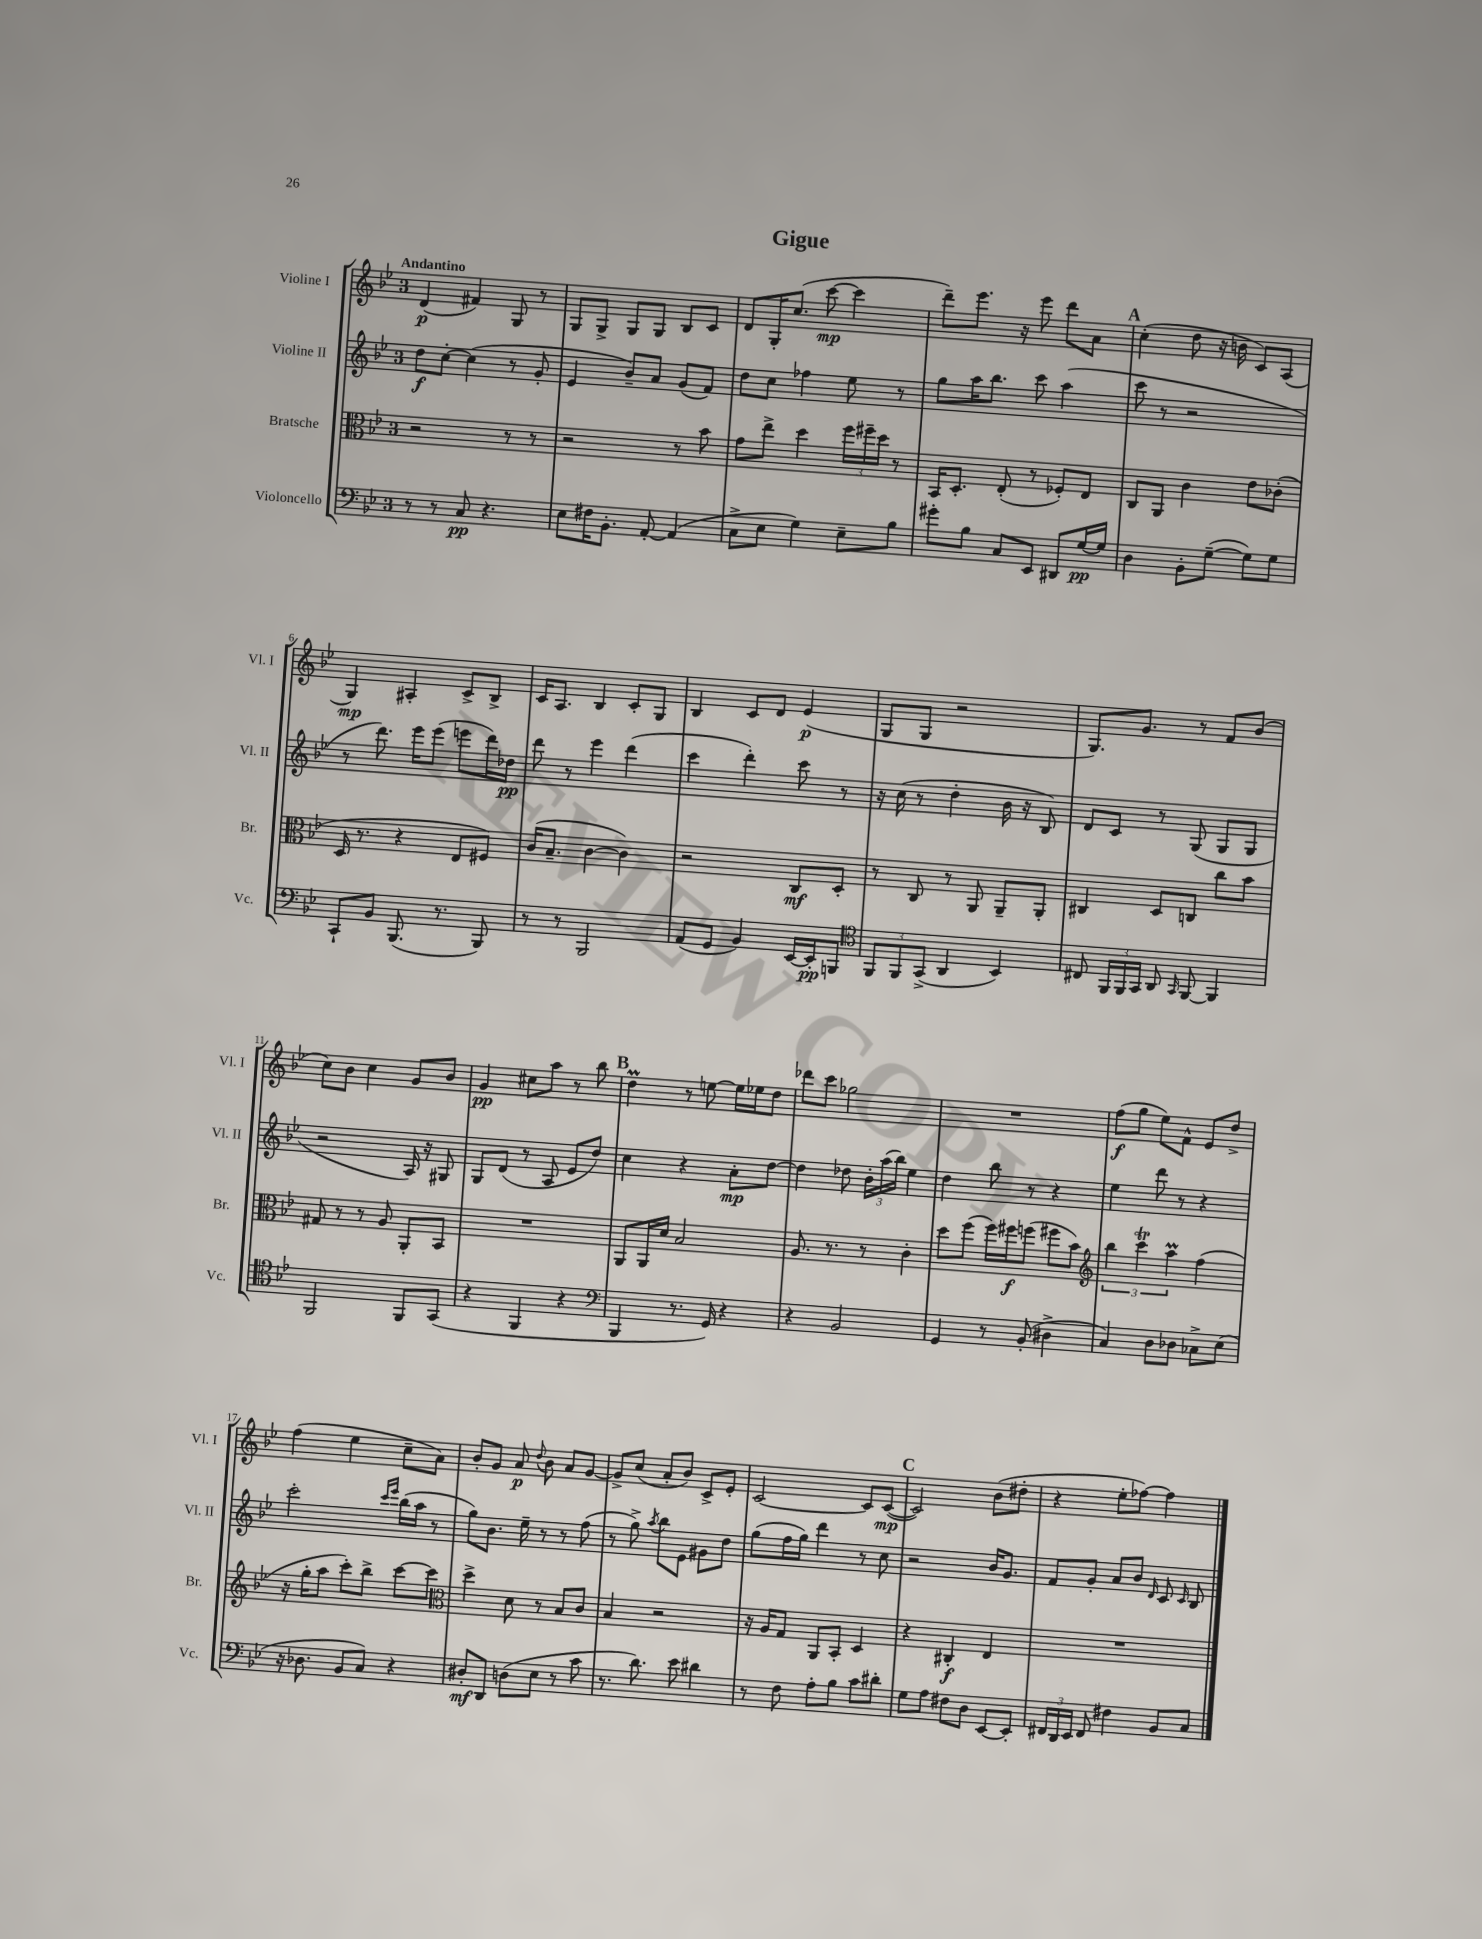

**kern	**dynam	**kern	**dynam	**kern	**dynam	**kern	**dynam
*part4	*part4	*part3	*part3	*part2	*part2	*part1	*part1
*staff4	*staff4	*staff3	*staff3	*staff2	*staff2	*staff1	*staff1
*I"Violoncello	*	*I"Bratsche	*	*I"Violine II	*	*I"Violine I	*
*I'Vc.	*	*I'Br.	*	*I'Vl. II	*	*I'Vl. I	*
*clefF4	*	*clefC3	*	*clefG2	*	*clefG2	*
*k[b-e-]	*	*k[b-e-]	*	*k[b-e-]	*	*k[b-e-]	*
*M3/4	*	*M3/4	*	*M3/4	*	*M3/4	*
=1	=1	=1	=1	=1	=1	=1	=1
!	!	!	!	!	!	!LO:TX:a:B:t=Andantino	!
8r	.	2r	.	8dd\L	f	(4d/	p
8r	.	.	.	[8cc'\J	.	.	.
8C/	pp	.	.	(4cc\]	.	4f#X/)	.
4.r	.	.	.	.	.	.	.
.	.	8r	.	8r	.	8G/	.
.	.	8r	.	8g'/	.	8r	.
=2	=2	=2	=2	=2	=2	=2	=2
8E-\L	.	2r	.	4e-/	.	8G/L	.
16F#X\K	.	.	.	.	.	8G^/J	.
8.BB-'\J	.	.	.	.	.	.	.
.	.	.	.	8b-~/L)	.	8G/L	.
[8AA'/	.	.	.	8a/J	.	8G/J	.
(4AA/]	.	8r	.	(8g/L	.	8B-/L	.
.	.	8b-\	.	8f/J)	.	8c/J	.
=3	=3	=3	=3	=3	=3	=3	=3
8C^\L	.	8g\L	.	8dd\L	.	8d/L	.
8E-\J	.	8ee-^\J	.	8cc\J	.	16G'/K	.
.	.	.	.	.	.	(8.cc/J	.
4G\)	.	4dd\	.	4ff-X\	.	.	.
.	.	.	.	.	.	[8ccc\	mp
8E-~\L	.	24ff\LL	.	8ee-\	.	4ccc\]	.
.	.	24ff#X~\	.	.	.	.	.
.	.	24dd\JJ	.	.	.	.	.
8B-\J	.	8r	.	8r	.	.	.
=4	=4	=4	=4	=4	=4	=4	=4
8g#X'\L	.	16BB-/KL	.	8gg\L	.	8ddd~\L)	.
.	.	8.D'/J	.	.	.	.	.
8B-\J	.	.	.	16aa\K	.	8.eee-\J	.
.	.	.	.	8.bb-\J	.	.	.
8C/L	.	(8E-'/	.	.	.	.	.
.	.	.	.	.	.	16r	.
8EE-/J	.	8r	.	8ccc\	.	8eee-\	.
8DD#X/L	.	8F-X'/L)	.	(4aa\	.	8ddd\L	.
[16G/L	pp	8E-/J	.	.	.	8a\J	.
16G/JJ]	.	.	.	.	.	.	.
!!LO:REH:place=s1:t=A
=5	=5	=5	=5	=5	=5	=5	=5
4D\	.	8C/L	.	8ccc\	.	(4cc'\	.
.	.	8AA/J	.	8r	.	.	.
8BB-'\L	.	4c\	.	2r	.	8dd\	.
([8G~\J	.	.	.	.	.	16r	.
.	.	.	.	.	.	16bn\	.
8G\L])	.	8e-\L	.	.	.	8c/L)	.
8G\J	.	(8c-X'\J	.	.	.	(8A/J	.
!!LO:LB:g=z
=6	=6	=6	=6	=6	=6	=6	=6
8CC`/L	.	16D/	.	8r	.	4G/)	mp
.	.	8.r	.	.	.	.	.
8BB-/J	.	.	.	8.ddd\)	.	.	.
(8.BBB-/	.	4r	.	.	.	4A#X'/	.
.	.	.	.	16eee-\KL	.	.	.
.	.	.	.	(8eee-\J	.	.	.
8.r	.	.	.	.	.	.	.
.	.	8E-/L	.	8eeen\L	.	8c^/L	.
8BBB-/)	.	8F#X/J)	.	16ddd\L)	.	8B-^/J	.
.	.	.	.	16dd-X\JJ	pp	.	.
=7	=7	=7	=7	=7	=7	=7	=7
8r	.	(16c/KL	.	8ddd\	.	16c/KL	.
.	.	8.B-~/J	.	.	.	8.A/J	.
8r	.	.	.	8r	.	.	.
2BBB-/	.	[4c\	.	4eee-\	.	4B-/	.
.	.	4c\])	.	(4ddd\	.	8c'/L	.
.	.	.	.	.	.	8G/J	.
=8	=8	=8	=8	=8	=8	=8	=8
(8AA/L	.	2r	.	4ccc\	.	4B-/	.
8GG/J	.	.	.	.	.	.	.
4BB-/)	.	.	.	4ddd'\)	.	8c/L	.
.	.	.	.	.	.	8d/J	.
[16EE-/LL	.	8C/L	mf	8ccc\	.	(4e-/	p
16EE-'/J]	pp	.	.	.	.	.	.
8BBBn/J	.	8D'/J	.	8r	.	.	.
=9	=9	=9	=9	=9	=9	=9	=9
*clefC4	*	*	*	*	*	*	*
12FF/L	.	8r	.	16r	.	8G/L	.
.	.	.	.	(16cc\	.	.	.
12FF/	.	.	.	.	.	.	.
.	.	8C/	.	8r	.	8G/J	.
(12GG^/J	.	.	.	.	.	.	.
4AA/	.	8r	.	4dd'\	.	2r	.
.	.	8AA/	.	.	.	.	.
4BB-/)	.	8AA~/L	.	16b-\	.	.	.
.	.	.	.	16r	.	.	.
.	.	8AA'/J	.	8B-/)	.	.	.
=10	=10	=10	=10	=10	=10	=10	=10
8C#X/	.	4C#X/	.	8d/L	.	8.G/L)	.
24FF/LL	.	.	.	8c/J	.	.	.
24FF/	.	.	.	.	.	.	.
.	.	.	.	.	.	8.g/J	.
24GG/JJ	.	.	.	.	.	.	.
8AA/	.	8D/L	.	8r	.	.	.
16qqGG/	.	.	.	.	.	.	.
[8FF/	.	8Cn/J	.	(8G/	.	8r	.
4FF/]	.	8cc\L	.	8G/L	.	8f/L	.
.	.	8b-\J	.	8G/J	.	(8b-/J	.
!!LO:LB:g=z
=11	=11	=11	=11	=11	=11	=11	=11
2FF/	.	8G#X/	.	2r	.	8cc\L)	.
.	.	8r	.	.	.	8b-\J	.
.	.	8r	.	.	.	4cc\	.
.	.	8A/	.	.	.	.	.
8FF/L	.	8AA'/L	.	16A/)	.	8g/L	.
.	.	.	.	16r	.	.	.
(8GG/J	.	8BB-/J	.	8G#X/	.	8b-/J	.
=12	=12	=12	=12	=12	=12	=12	=12
4r	.	2.r	.	8G/L	.	4g/	pp
.	.	.	.	(8d/J	.	.	.
4FF/	.	.	.	8r	.	8cc#X\L	.
.	.	.	.	8A/	.	8aa\J	.
4r	.	.	.	8e-/L	.	8r	.
.	.	.	.	8dd/J)	.	8bb-\	.
!!LO:REH:place=s1:t=B
=13	=13	=13	=13	=13	=13	=13	=13
*clefF4	*	*	*	*	*	*	*
4BBB-/	.	8AA/L	.	4cc\	.	4ddm\	.
.	.	16AA/L	.	.	.	.	.
.	.	16d/JJ	.	.	.	.	.
8.r	.	2B-/	.	4r	.	8r	.
.	.	.	.	.	.	[8een\	.
16GG/)	.	.	.	.	.	.	.
4r	.	.	.	8a'\L	mp	16ee\LL]	.
.	.	.	.	.	.	16ee-X\J	.
.	.	.	.	[8dd\J	.	8dd\J	.
=14	=14	=14	=14	=14	=14	=14	=14
4r	.	8.A/	.	4dd\]	.	8ddd-X\L	.
.	.	.	.	.	.	8ccc\J	.
.	.	8.r	.	.	.	.	.
2BB-/	.	.	.	8dd-X\	.	2gg-X\	.
.	.	8r	.	24b-'\LL	.	.	.
.	.	.	.	(24aa\	.	.	.
.	.	.	.	24bb-\JJ)	.	.	.
.	.	4c'\	.	4ee-\	.	.	.
=15	=15	=15	=15	=15	=15	=15	=15
4GG/	.	8dd\L	.	4dd\	.	2.r	.
.	.	(8ff\J	.	.	.	.	.
8r	.	16ff\LL)	.	8bb-\	.	.	.
.	.	16ff#X\J	f	.	.	.	.
(8BB-'/	.	(8ffn\J	.	8r	.	.	.
4D#X^\	.	8ff#X\L	.	4r	.	.	.
.	.	8b-\J)	.	.	.	.	.
=16	=16	=16	=16	=16	=16	=16	=16
*	*	*clefG2	*	*	*	*	*
4C/)	.	6bb-\	.	4ee-\	.	(8ff\L	f
.	.	.	.	.	.	8gg\J	.
.	.	6cccT\	.	.	.	.	.
8D\L	.	.	.	8ddd\	.	8ee-\L)	.
.	.	6aam\	.	.	.	.	.
8D-X\J	.	.	.	8r	.	8f^^\J	.
8C-X^\L	.	(4ff\	.	4r	.	8e-/L	.
(8E-\J	.	.	.	.	.	8dd^/J	.
!!LO:LB:g=z
=17	=17	=17	=17	=17	=17	=17	=17
16r	.	16r	.	2ccc'\	.	(4ff\	.
8.D-X\	.	16gg'\KL	.	.	.	.	.
.	.	8aa\J	.	.	.	.	.
8BB-/L	.	8ccc'\L)	.	.	.	4ee-\	.
8C/J)	.	8bb-^\J	.	.	.	.	.
.	.	.	.	16qqccc/LL	.	.	.
.	.	.	.	16qqeee-/JJ	.	.	.
4r	.	[8ccc\L	.	(16bb-\LL	.	8cc~\L	.
.	.	.	.	16aa\JJ	.	.	.
.	.	8ccc\J]	.	8r	.	8a\J)	.
=18	=18	=18	=18	=18	=18	=18	=18
*	*	*clefC3	*	*	*	*	*
8D#X'/L	mf	4dd^\	.	8gg\L)	.	8b-'/L	.
8DD/J	.	.	.	8.b-\J	.	8g/J	.
(8Dn\L	.	8d\	.	.	.	8a/	p
.	.	.	.	16ee-~\	.	.	.
.	.	.	.	.	.	8qqdd/	.
8E-\J	.	8r	.	8r	.	8b-\	.
8r	.	8B-/L	.	8r	.	8a/L	.
8c\	.	8c/J	.	(8ff\	.	[8g/J	.
=19	=19	=19	=19	=19	=19	=19	=19
8.r	.	4B-/	.	8r	.	8g^/L]	.
.	.	.	.	8gg^\)	.	(8cc/J	.
8.d\)	.	.	.	.	.	.	.
.	.	.	.	8qaa/	.	.	.
.	.	2r	.	8bb-\L	.	8a'/L	.
8e-\	.	.	.	8e-\J	.	8b-/J)	.
4d#X\	.	.	.	8g#X\L	.	8c^/L	.
.	.	.	.	8dd\J	.	8e-'/J	.
=20	=20	=20	=20	=20	=20	=20	=20
8r	.	16r	.	(8gg\L	.	[2c/	.
.	.	16A/KL	.	.	.	.	.
8F\	.	8G/J	.	16ff\L	.	.	.
.	.	.	.	16gg\JJ)	.	.	.
8A'\L	.	8AA/L	.	4ddd\	.	.	.
8B-\J	.	8BB-'/J	.	.	.	.	.
8c\L	.	4D/	.	8r	.	8c/L]	.
8d#X'\J	.	.	.	8cc\	.	([8c/J	mp
!!LO:REH:place=s1:t=C
=21	=21	=21	=21	=21	=21	=21	=21
8G\L	.	4r	.	2r	.	2c/])	.
8A\J	.	.	.	.	.	.	.
8F#X\L	.	4C#X'/	f	.	.	.	.
8D\J	.	.	.	.	.	.	.
[8EE-/L	.	4E-/	.	16b-/KL	.	(8b-\L	.
.	.	.	.	8.g/J	.	.	.
8EE-'/J]	.	.	.	.	.	8dd#X'\J	.
=22	=22	=22	=22	=22	=22	=22	=22
24FF#X/LL	.	2.r	.	8f/L	.	4r	.
24DD/	.	.	.	.	.	.	.
24EE-/JJ	.	.	.	.	.	.	.
8FF#/	.	.	.	8g'/J	.	.	.
4F#X\	.	.	.	8a/L	.	8ee-'\L	.
.	.	.	.	8b-/J	.	[8ff-X\J)	.
.	.	.	.	16qqd/	.	.	.
8BB-/L	.	.	.	8c/	.	4ff-\]	.
.	.	.	.	16qqc/	.	.	.
8C/J	.	.	.	8B-/	.	.	.
==	==	==	==	==	==	==	==
*-	*-	*-	*-	*-	*-	*-	*-
